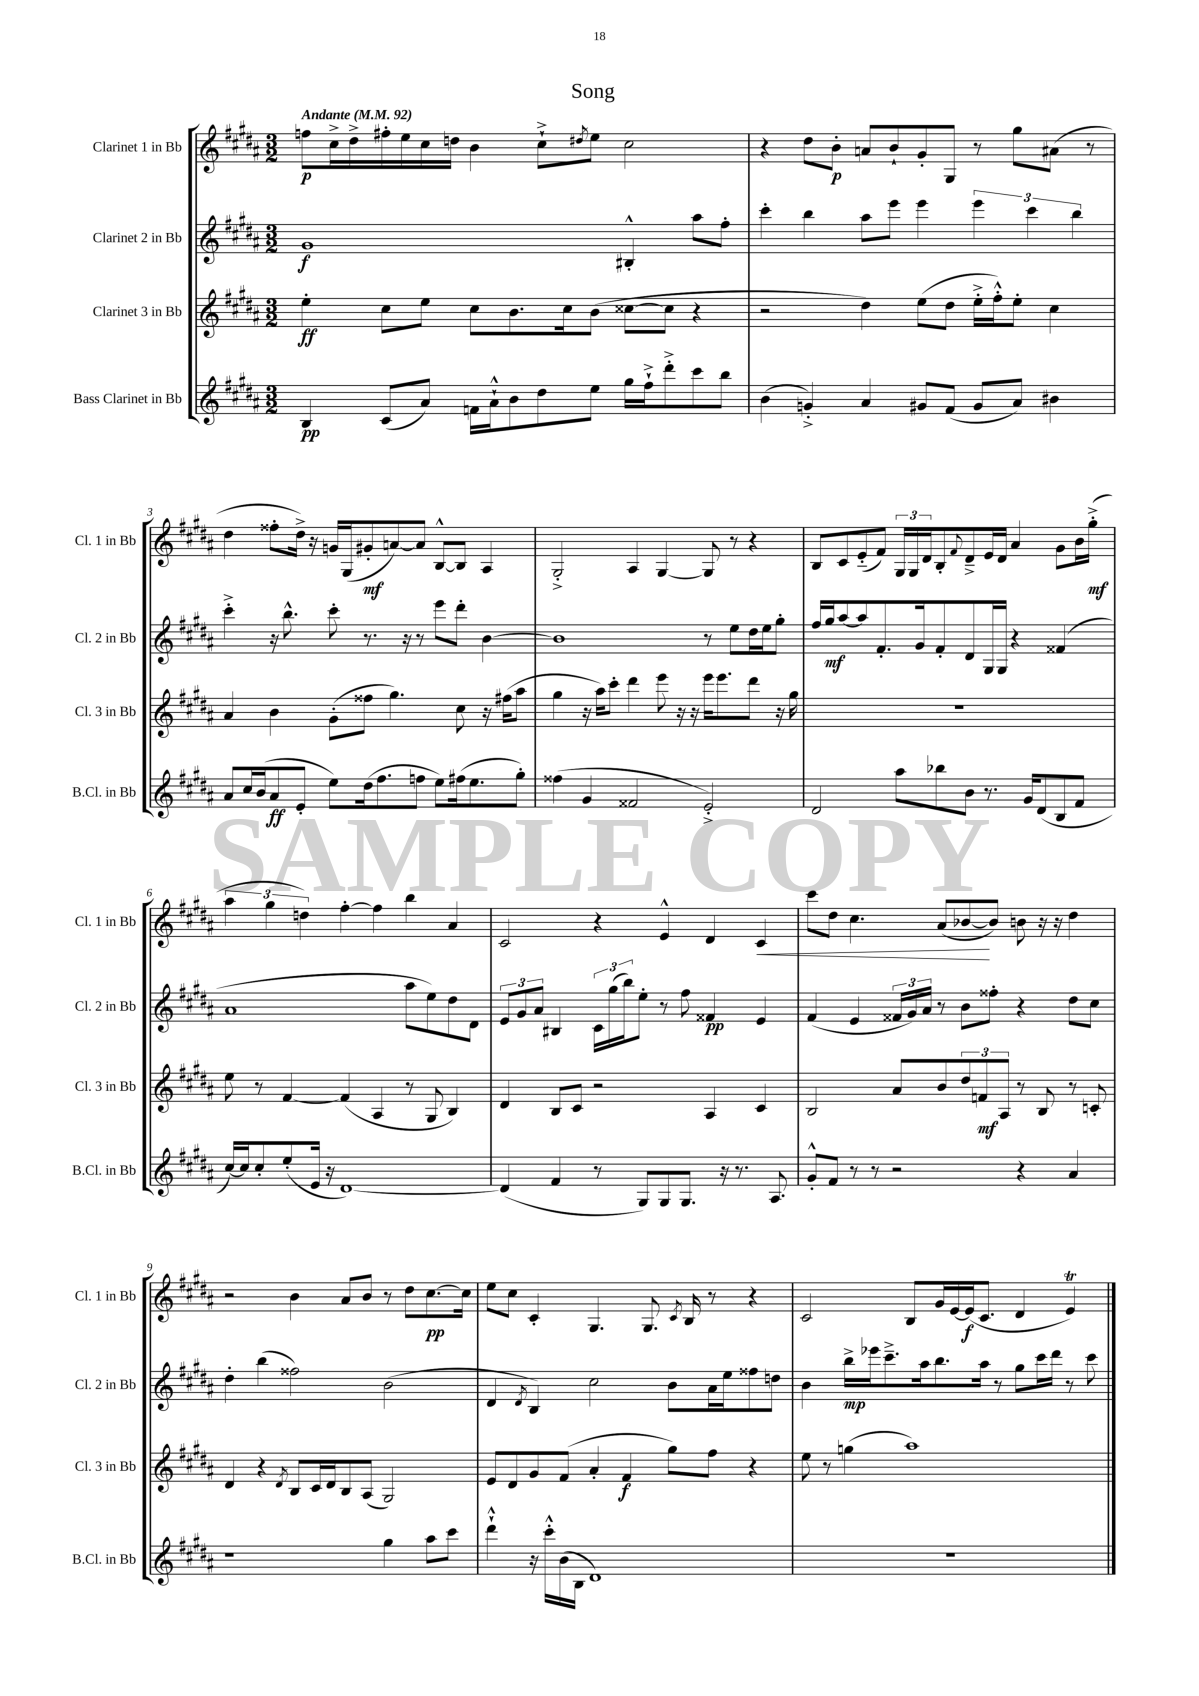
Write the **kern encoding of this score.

**kern	**dynam	**kern	**dynam	**kern	**dynam	**kern	**dynam
*part4	*part4	*part3	*part3	*part2	*part2	*part1	*part1
*staff4	*staff4	*staff3	*staff3	*staff2	*staff2	*staff1	*staff1
*I"Bass Clarinet in Bb	*	*I"Clarinet 3 in Bb	*	*I"Clarinet 2 in Bb	*	*I"Clarinet 1 in Bb	*
*I'B.Cl. in Bb	*	*I'Cl. 3 in Bb	*	*I'Cl. 2 in Bb	*	*I'Cl. 1 in Bb	*
*clefG2	*	*clefG2	*	*clefG2	*	*clefG2	*
*k[f#c#g#d#a#]	*	*k[f#c#g#d#a#]	*	*k[f#c#g#d#a#]	*	*k[f#c#g#d#a#]	*
*M3/2	*	*M3/2	*	*M3/2	*	*M3/2	*
*MM92	*	*MM92	*	*MM92	*	*MM92	*
=1	=1	=1	=1	=1	=1	=1	=1
!	!	!	!	!	!	!LO:TX:a:B:t=Andante	!
4B/	pp	4ee'\	ff	1g#	f	8ffn\L	p
.	.	.	.	.	.	16cc#^\L	.
.	.	.	.	.	.	16dd#^\	.
(8c#/L	.	8cc#\L	.	.	.	16ff#X'\	.
.	.	.	.	.	.	16ee\	.
8a#/J)	.	8ee\J	.	.	.	16cc#\	.
.	.	.	.	.	.	16ddn\JJ	.
16fn\LL	.	8cc#\L	.	.	.	4b\	.
16a#`^^\J	.	.	.	.	.	.	.
8b\	.	8.b\	.	.	.	.	.
8dd#\	.	.	.	.	.	8cc#`^\L	.
.	.	16cc#\k	.	.	.	.	.
.	.	.	.	.	.	8qdd#X/	.
8ee\J	.	(8b\J	.	.	.	8ee\J	.
16gg#\LL	.	[8cc##X\L	.	4B#X'^^/	.	2cc#\	.
16ff#`^\J	.	.	.	.	.	.	.
8ddd#'^\	.	8cc##\J]	.	.	.	.	.
8ccc#\	.	4r	.	8aa#\L	.	.	.
8bb\J	.	.	.	8ff#'\J	.	.	.
=2	=2	=2	=2	=2	=2	=2	=2
(4b\	.	2r	.	4ccc#'\	.	4r	.
4gn'^/)	.	.	.	4bb\	.	8dd#\L	.
.	.	.	.	.	.	8b'\J	p
4a#/	.	4dd#\)	.	8aa#\L	.	8an/L	.
.	.	.	.	8eee\J	.	8b`/	.
8g#X/L	.	(8ee\L	.	4eee\	.	8g#'/	.
(8f#/J	.	8dd#\J	.	.	.	8G#/J	.
8g#/L	.	16ee'^\LL	.	6eee\	.	8r	.
.	.	16ff#'^^\J)	.	.	.	.	.
8a#/J)	.	8ee'\J	.	.	.	8gg#\L	.
.	.	.	.	6ccc#\	.	.	.
4b#X\	.	4cc#\	.	.	.	(8a#X\J	.
.	.	.	.	6bb\	.	.	.
.	.	.	.	.	.	8r	.
!!LO:LB:g=z
=3	=3	=3	=3	=3	=3	=3	=3
8a#/L	.	4a#/	.	4ccc#'^\	.	4dd#\	.
16cc#/L	.	.	.	.	.	.	.
(16b/J	.	.	.	.	.	.	.
8a#/	ff	4b\	.	16r	.	8ff##X'\L	.
.	.	.	.	8.bb^^\	.	.	.
8e'/J	.	.	.	.	.	16dd#^\Jk)	.
.	.	.	.	.	.	16r	.
8ee\L)	.	(8g#'\L	.	8ccc#'\	.	16gn/LL	.
.	.	.	.	.	.	(16G#/J	.
(16dd#\k	.	8ff##X\J	.	8.r	.	8g#X'/	mf
8.ff#\	.	.	.	.	.	.	.
.	.	4.gg#\)	.	.	.	[8an/)	.
.	.	.	.	16r	.	.	.
8ffn\J	.	.	.	8r	.	8a/J]	.
8ee\L)	.	.	.	8eee\L	.	[8B^^/L	.
(16ff#X\k	.	8cc#\	.	8ddd#'\J	.	8B/J]	.
8.ee\	.	.	.	.	.	.	.
.	.	16r	.	[4b\	.	4A#/	.
.	.	(16ff#X\KL	.	.	.	.	.
8gg#'\J)	.	8aa#\J	.	.	.	.	.
=4	=4	=4	=4	=4	=4	=4	=4
(4ff##X\	.	4gg#\	.	1b]	.	2G#'^/	.
4g#/	.	16r	.	.	.	.	.
.	.	16aa#\KL)	.	.	.	.	.
.	.	8ccc#'\J	.	.	.	.	.
2f##X/	.	4ddd#\	.	.	.	4A#/	.
.	.	8eee\	.	.	.	[4G#/	.
.	.	16r	.	.	.	.	.
.	.	16r	.	.	.	.	.
2e'^/)	.	16eee\KL	.	8r	.	8G#/]	.
.	.	8.eee\	.	.	.	.	.
.	.	.	.	8ee\L	.	8r	.
.	.	8ddd#\J	.	16dd#\L	.	4r	.
.	.	.	.	16ee\J	.	.	.
.	.	16r	.	8gg#'\J	.	.	.
.	.	16gg#\	.	.	.	.	.
=5	=5	=5	=5	=5	=5	=5	=5
2d#/	.	1.r	.	16ff#/LL	.	8B/L	.
.	.	.	.	16gg#/J	mf	.	.
.	.	.	.	[8aa#/	.	8c#/	.
.	.	.	.	8aa#/]	.	(8e/	.
.	.	.	.	8.f#'/	.	8f#/J)	.
8aa#\L	.	.	.	.	.	24G#/LL	.
.	.	.	.	.	.	24G#/	.
.	.	.	.	16g#/k	.	.	.
.	.	.	.	.	.	24d#/J	.
8bb-X\	.	.	.	8f#'/	.	8B'/	.
.	.	.	.	.	.	8qqf#/	.
8b\J	.	.	.	8d#/	.	8d#~^/	.
8.r	.	.	.	16G#/L	.	16e/L	.
.	.	.	.	16G#/JJ	.	16d#/JJ	.
.	.	.	.	4r	.	4a#/	.
16g#/KL	.	.	.	.	.	.	.
(8d#/	.	.	.	.	.	.	.
8B/	.	.	.	(4f##X/	.	8g#\L	.
8f#/J	.	.	.	.	.	16b\L	.
.	.	.	.	.	.	(16gg#'^\JJ	mf
!!LO:LB:g=z
=6	=6	=6	=6	=6	=6	=6	=6
[16cc#/LL)	.	8ee\	.	1a#	.	6aa#\	.
16cc#/J]	.	.	.	.	.	.	.
8cc#'/	.	8r	.	.	.	.	.
.	.	.	.	.	.	6gg#\	.
(8ee'/	.	[4f#/	.	.	.	.	.
.	.	.	.	.	.	6ddn\)	.
16e/Jk	.	.	.	.	.	.	.
16r	.	.	.	.	.	.	.
[1d#)	.	(4f#/]	.	.	.	[4ff#'\	.
.	.	4A#/	.	.	.	4ff#\]	.
.	.	8r	.	8aa#\L	.	4bb\	.
.	.	8G#/	.	8ee\)	.	.	.
.	.	4B/)	.	8dd#\	.	4a#/	.
.	.	.	.	8d#\J	.	.	.
=7	=7	=7	=7	=7	=7	=7	=7
(4d#/]	.	4d#/	.	12e/L	.	2c#/	.
.	.	.	.	12g#/	.	.	.
.	.	.	.	12a#/J	.	.	.
4f#/	.	8B/L	.	4B#X/	.	.	.
.	.	8c#/J	.	.	.	.	.
8r	.	2r	.	24c#\LL	.	4r	.
.	.	.	.	(24gg#\	.	.	.
.	.	.	.	24bb\J)	.	.	.
8G#/L)	.	.	.	8ee'\J	.	.	.
8G#/	.	.	.	8r	.	4e^^/	.
8.G#/J	.	.	.	8ff#\	.	.	.
.	.	4A#/	.	4f##X/	pp	4d#/	.
16r	.	.	.	.	.	.	.
8.r	.	.	.	.	.	.	.
!	!	!	!	!	!	!	!LO:HP:b
.	.	4c#/	.	4e/	.	4c#/	<
8.A#/	.	.	.	.	.	.	.
=8	=8	=8	=8	=8	=8	=8	=8
8g#'^^/L	.	2B/	.	(4f#/	.	8ccc#\L	.
8f#/J	.	.	.	.	.	8dd#\J	.
8r	.	.	.	4e/	.	4.cc#\	.
8r	.	.	.	.	.	.	.
2r	.	8a#/L	.	24f##X/LL	.	.	.
.	.	.	.	24g#/)	.	.	.
.	.	.	.	24a#/JJ	.	.	.
.	.	8b/	.	8r	.	(8a#/L	.
.	.	12dd#/	.	8b\L	.	[8b-X/	.
.	.	12fn/	mf	.	.	.	.
.	.	.	.	8ff##X'\J	.	8b-/J])	[
.	.	12A#/J	.	.	.	.	.
4r	.	8r	.	4r	.	8bn\	.
.	.	8B/	.	.	.	16r	.
.	.	.	.	.	.	16r	.
4a#/	.	8r	.	8dd#\L	.	4dd#\	.
.	.	8cn'/	.	8cc#\J	.	.	.
!!LO:LB:g=z
=9	=9	=9	=9	=9	=9	=9	=9
1r	.	4d#/	.	4dd#'\	.	2r	.
.	.	4r	.	(4bb\	.	.	.
.	.	8qd#/	.	.	.	.	.
.	.	8B/L	.	2ff##X\)	.	4b\	.
.	.	16c#/L	.	.	.	.	.
.	.	16d#/J	.	.	.	.	.
.	.	8B/	.	.	.	8a#/L	.
.	.	(8A#/J	.	.	.	8b/J	.
4gg#\	.	2G#/)	.	(2b\	.	8r	.
.	.	.	.	.	.	8dd#\L	.
8aa#\L	.	.	.	.	.	[8.cc#\	pp
8ccc#\J	.	.	.	.	.	.	.
.	.	.	.	.	.	16cc#\Jk]	.
=10	=10	=10	=10	=10	=10	=10	=10
4ddd#`^^\	.	8e/L	.	4d#/	.	8ee\L	.
.	.	8d#/	.	.	.	8cc#\J	.
.	.	.	.	8qd#/	.	.	.
16r	.	8g#/	.	4B/)	.	4c#'/	.
16ccc#'^^\LL	.	.	.	.	.	.	.
(16b\	.	(8f#/J	.	.	.	.	.
16B\JJ	.	.	.	.	.	.	.
1d#)	.	4a#'/	.	2cc#\	.	4.G#/	.
.	.	4f#/	f	.	.	.	.
.	.	.	.	.	.	8.G#/	.
.	.	8gg#\L)	.	8b\L	.	.	.
.	.	.	.	.	.	8qc#/	.
.	.	.	.	.	.	16B/	.
.	.	8ff#\J	.	16a#\L	.	8r	.
.	.	.	.	16ee\J	.	.	.
.	.	4r	.	8ff##X\	.	4r	.
.	.	.	.	8ddn\J	.	.	.
=11	=11	=11	=11	=11	=11	=11	=11
1.r	.	8ee\	.	4b\	.	2c#/	.
.	.	8r	.	.	.	.	.
.	.	(4ggn\	.	16bb^\LL	mp	.	.
.	.	.	.	16eee-X\J	.	.	.
.	.	.	.	8.ccc#~^\	.	.	.
.	.	1aa#)	.	.	.	8B/L	.
.	.	.	.	16aa#\k	.	.	.
.	.	.	.	8.bb\	.	16g#/L	.
.	.	.	.	.	.	[16e/	.
.	.	.	.	.	.	(16e/J]	f
.	.	.	.	16aa#\Jk	.	8.c#/J	.
.	.	.	.	8r	.	.	.
.	.	.	.	8gg#\L	.	4d#/	.
.	.	.	.	16ccc#\L	.	.	.
.	.	.	.	16ddd#\JJ	.	.	.
.	.	.	.	8r	.	4eT/)	.
.	.	.	.	8ccc#\	.	.	.
==	==	==	==	==	==	==	==
*-	*-	*-	*-	*-	*-	*-	*-
